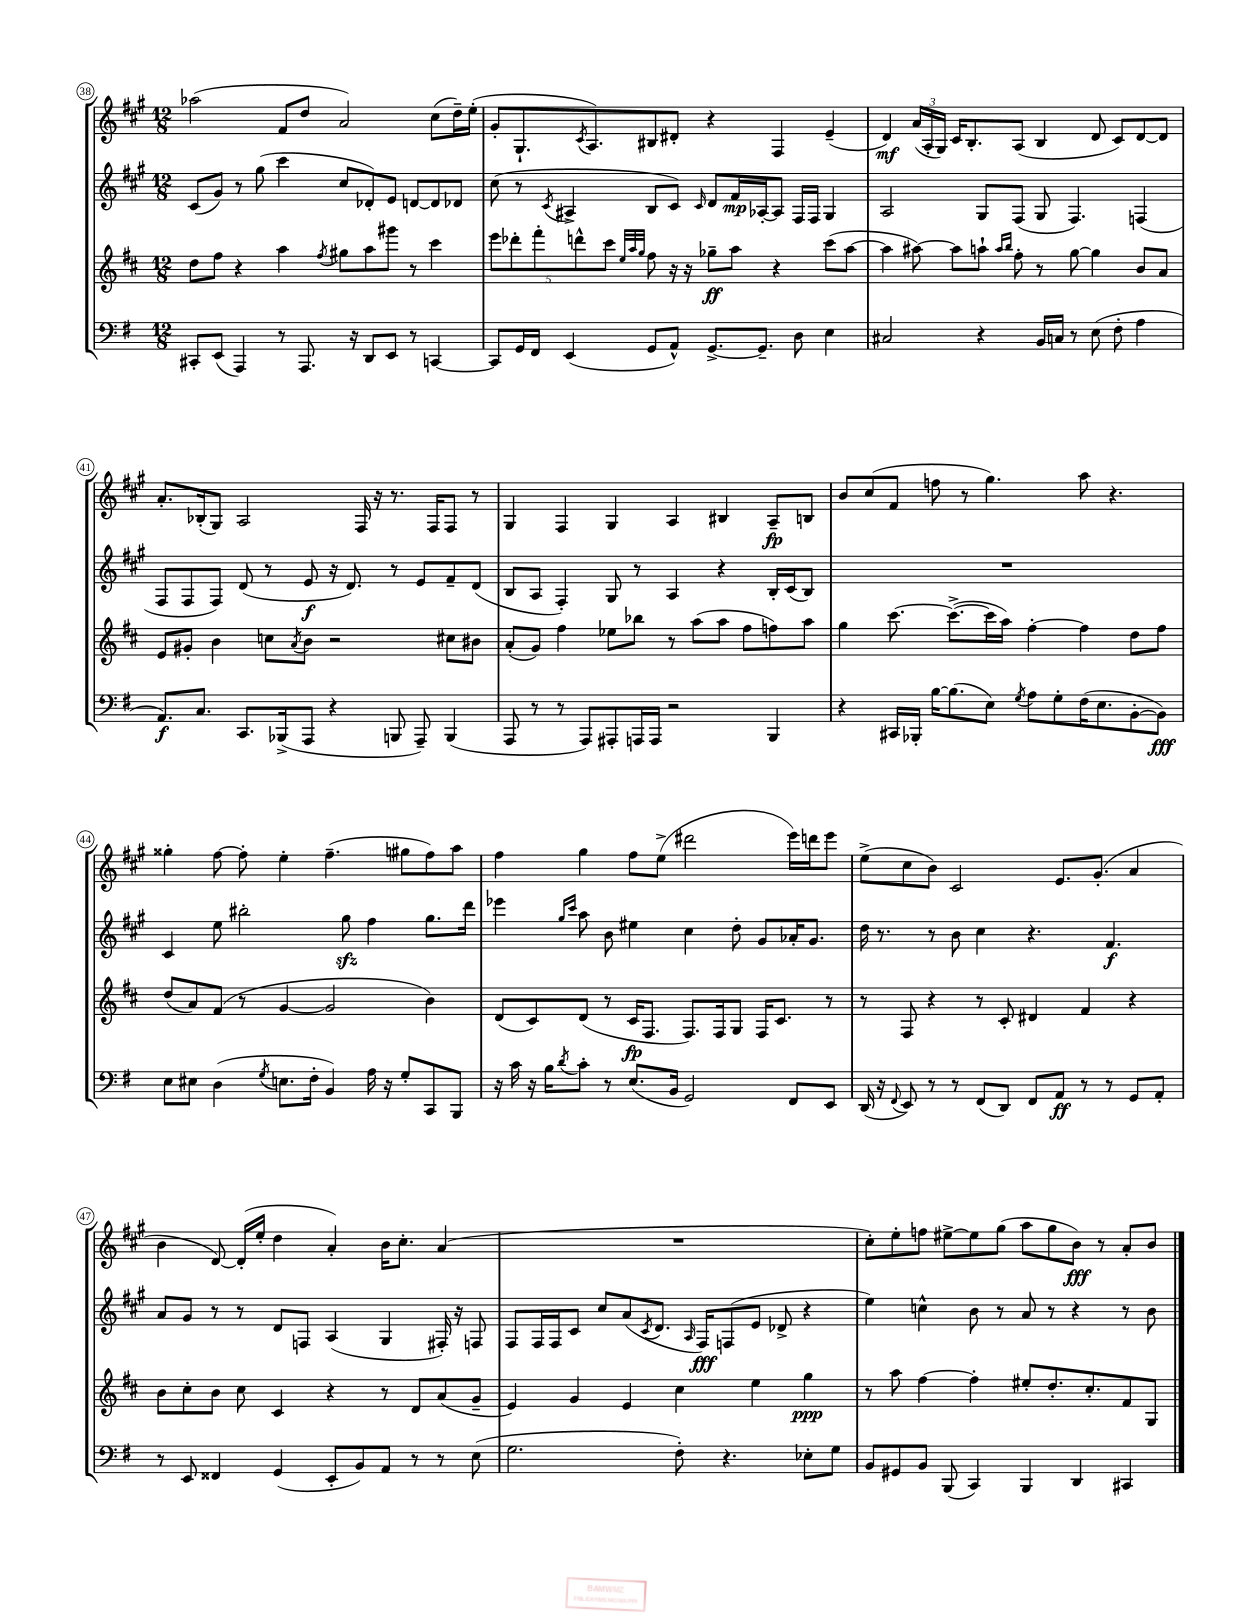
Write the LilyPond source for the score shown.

<<
\new StaffGroup <<
\new Staff = "s0" {
    \clef treble \key a \major \numericTimeSignature \time 12/8
    aes''2( fis'8 d''8 a'2) cis''8( d''16--) e''16-.( |
    gis'8-. gis8.-! \acciaccatura { cis'8 } a8.) bis8 dis'8-. r4 fis4 e'4--( |
    d'4\mf) \tuplet 3/2 { a'16( a16-. gis16) } cis'16 b8.-. a8( b4 d'8 cis'8) d'8~ d'8 |
    a'8.-. bes16-.( gis8) a2 fis16 r16 r8. fis16 fis8 r8 |
    gis4 fis4 gis4 a4 bis4 a8--\fp b8 |
    b'8 cis''8( fis'8 f''8 r8 gis''4.) a''8 r4. |
    gisis''4-. fis''8~ fis''8-. e''4-. fis''4.--( gis''8 fis''8) a''8 |
    fis''4 gis''4 fis''8 e''8->( dis'''2 e'''16) d'''16 e'''8 |
    e''8->( cis''8 b'8) cis'2 e'8. gis'8.-.( a'4 |
    b'4 d'8~) d'16-.( e''16-. d''4 a'4-.) b'16 cis''8.-. a'4( |
    R1. |
    cis''8-.) e''8-. f''8 eis''8~-> eis''8 gis''8( a''8 gis''8 b'8\fff) r8 a'8-. b'8 \bar "|." |
}
\new Staff = "s1" {
    \clef treble \key a \major \numericTimeSignature \time 12/8
    cis'8( gis'8) r8 gis''8( cis'''4 cis''8 des'8-.) e'8 d'8~ d'8 des'8 |
    cis''8( r8 \acciaccatura { cis'8 } ais4-> b8 cis'8) \grace { cis'16 } d'8 fis'16\mp aes16~-. aes8 fis16 fis16 gis4 |
    a2 gis8 fis8( gis8 fis4.) f4( |
    fis8 fis8 fis8) d'8( r8 e'8\f r16 d'8.) r8 e'8 fis'8-- d'8( |
    b8 a8 fis4-.) gis8 r8 a4 r4 b16-. cis'16( b8) |
    R1. |
    cis'4 e''8 bis''2-. gis''8\sfz fis''4 gis''8. d'''16 |
    ees'''4 \grace { gis''16 cis'''16 } a''8 b'8 eis''4 cis''4 d''8-. gis'8 aes'16-. gis'8. |
    d''16 r8. r8 b'8 cis''4 r4. fis'4.\f |
    a'8 gis'8 r8 r8 d'8 f8 a4( gis4 fis16-.) r16 f8 |
    fis8 fis16 fis16 cis'8 cis''8 a'8( \acciaccatura { cis'8 } d'8. \grace { a16 } fis16\fff) f8( e'8 des'8-> r4 |
    e''4) c''4-^ b'8 r8 a'8 r8 r4 r8 b'8 \bar "|." |
}
\new Staff = "s2" {
    \clef treble \key d \major \numericTimeSignature \time 12/8
    d''8 fis''8 r4 a''4 \acciaccatura { fis''8 } gis''8 a''8 gis'''8 r8 cis'''4 |
    \tuplet 5/4 { e'''8 des'''8-. fis'''8-. d'''8-^ cis'''8 } \grace { e''32 a''32 g''32 } fis''8 r16 r16 ges''8--\ff a''8 r4 cis'''8( a''8~ |
    a''4 ais''8~) ais''8 a''8-! \grace { a''16 b''16 } fis''8-. r8 g''8~ g''4 b'8 a'8 |
    e'8 gis'8-. b'4 c''8 \acciaccatura { a'8 } b'8 r2 cis''8 bis'8 |
    a'8-.( g'8) fis''4 ees''8 bes''8 r8 a''8( a''8 fis''8 f''8) a''8 |
    g''4 cis'''8.~ cis'''8.~->( cis'''16 a''16) fis''4~-. fis''4 d''8 fis''8 |
    d''8( a'8) fis'8( r8 g'4~ g'2 b'4) |
    d'8( cis'8) d'8( r8 cis'16\fp fis8. fis8.) fis16 g8 fis16 cis'8. r8 |
    r8 fis8 r4 r8 cis'8-. dis'4 fis'4 r4 |
    b'8 cis''8-. b'8 cis''8 cis'4 r4 r8 d'8 a'8( g'8-- |
    e'4) g'4 e'4 cis''4 e''4 g''4\ppp |
    r8 a''8 fis''4~ fis''4-. eis''8-. d''8.-. cis''8.-. fis'8 g8 \bar "|." |
}
\new Staff = "s3" {
    \clef bass \key g \major \numericTimeSignature \time 12/8
    cis,8-. e,8( a,,4) r8 a,,8. r16 d,8 e,8 r8 c,4~ |
    c,8 g,16 fis,16 e,4( g,8 a,8-^) g,8.~-> g,8.-- d8 e4 |
    cis2 r4 b,16 c16 r8 e8( fis8-. a4 |
    a,8.\f) c8. c,8. bes,,16->( a,,8 r4 b,,8 a,,8--) b,,4( |
    a,,8 r8 r8 a,,8) ais,,8-. a,,16 a,,16 r2 b,,4 |
    r4 cis,16 bes,,16-. b16~ b8.( e8) \acciaccatura { g8 } a8 g8-. fis16( e8. b,8~-. b,8\fff) |
    e8 eis8 d4( \acciaccatura { g8 } e8. fis16-. b,4) a16 r16 g8-. c,8 b,,8 |
    r16 c'16 r16 b16 \acciaccatura { d'8 } c'8-. r8 e8.( b,16 g,2) fis,8 e,8 |
    d,16( r16 \appoggiatura { fis,8 } e,8) r8 r8 fis,8( d,8) fis,8 a,8\ff r8 r8 g,8 a,8-. |
    r8 e,8 fisis,4 g,4( e,8-. b,8) a,8 r8 r8 e8( |
    g2. fis8-.) r4. ees8-. g8 |
    b,8 gis,8 b,8 b,,8( c,4) b,,4 d,4 cis,4 \bar "|." |
}
>>
>>
\layout { \context { \Score currentBarNumber = #38 \override BarNumber.stencil = #(make-stencil-circler 0.1 0.3 ly:text-interface::print) } }
